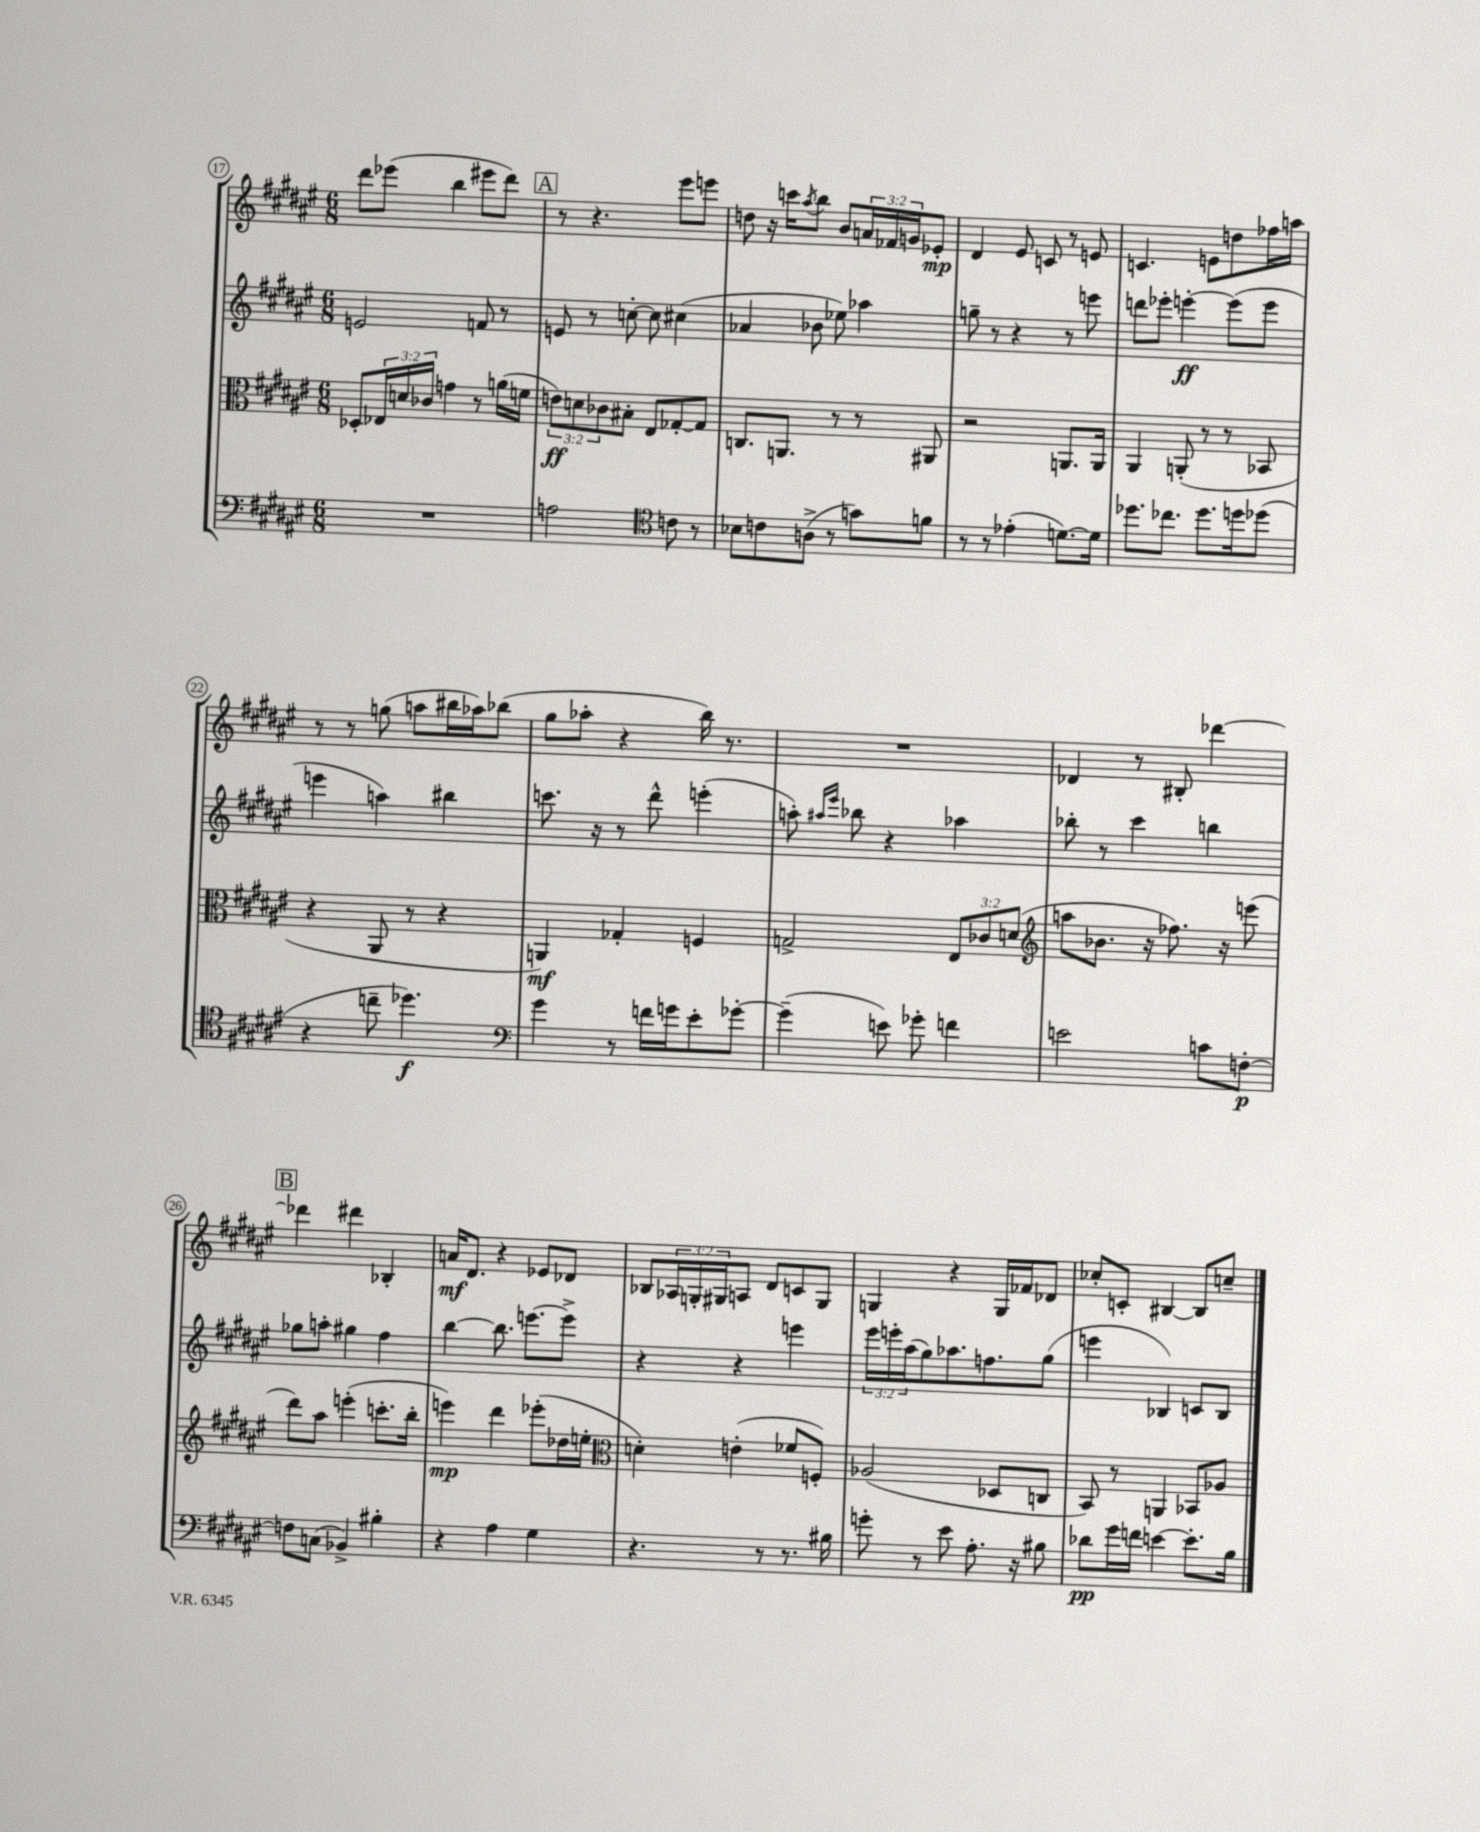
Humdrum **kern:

**kern	**kern	**kern	**kern
*staff4	*staff3	*staff2	*staff1
*clefF4	*clefC3	*clefG2	*clefG2
*k[f#c#g#d#a#e#]	*k[f#c#g#d#a#e#]	*k[f#c#g#d#a#e#]	*k[f#c#g#d#a#e#]
*M6/8	*M6/8	*M6/8	*M6/8
2.r	8D-'/L	2e/	8ddd#\L
.	24E-/L	.	(8eee-\J
.	24d/	.	.
.	24c-/JJ	.	.
.	4g\	.	4bb\
.	8r	8f/	8eee#\L
.	(16a\LL	8r	8ddd#\J)
.	16f\JJ	.	.
=	=	=	=
2A\	12e\L)	8e/	8r
.	12d\	.	.
.	.	8r	4.r
.	12c-\	.	.
.	8B#'\J	[8cc'\	.
.	8E#/L	8cc\]	.
*clefC4	*	*	*
8c\	[8G-'/	(4cc#\	8eee#\L
8r	8G-/]J	.	8eee\J
=	=	=	=
8B-\L	8.C/L	4a-/	8dd\
8c\	.	.	16r
.	8.AA/J	.	16ccc\LK
.	.	.	8qaa#/
(8A^\J	.	8b-\	8bb\J
8r	8r	8ee-\)	8b/L
8g\L)	8r	4aa-\	24a/L
.	.	.	24f-/
.	.	.	24g/J
8f\J	8AA#/	.	8e-'/J
=	=	=	=
8r	2r	8gg~\	4d#/
8r	.	8r	.
(4e-'\	.	4r	8e#/
.	.	.	8c/
[8.d\L)	8.AA/L	8r	8r
.	.	8eee\	8e/
16d\]Jk	16AA/Jk	.	.
=	=	=	=
8.dd-\L	4AA#/	8ddd\L	4.c/
.	.	8eee-'\J	.
8.cc-\J	.	.	.
.	(8AA'/	[4eee'\	.
8.dd-\L	8r	.	8e\L
.	8r	(8eee\]L	8dd\
16dd\k	.	.	.
(8dd-\J	8BB-/	8eee\J	16ff-\L
.	.	.	16aa\JJ
=	=	=	=
4r	4r	4eee\	8r
.	.	.	8r
8cc~\	8AA#/	4aa\)	(8gg\
4.dd-\)	8r	.	8aa\L
.	4r	4bb#\	16bb#\L
.	.	.	16aa-\J)
.	.	.	(8bb-\J
=	=	=	=
*clefF4	*	*	*
4g#\	4AA/)	8.ccc\	8gg#\L
.	.	.	8aa-'\J
.	.	16r	.
8r	4G-'/	8r	4r
16f\LL	.	8ddd#^^\	.
16g\J	.	.	.
8e#'\	4F/	(4eee'\	16bb\)
.	.	.	8.r
[8g-'\J	.	.	.
=	=	=	=
(4g-~\]	2G^/	8aa'\)	2.r
.	.	16qqaa#/LL	.
.	.	16qqeee#/JJ	.
.	.	8bb-\	.
8e\)	.	4r	.
8g-'\	.	.	.
4f\	12E#/L	4aa-\	.
.	12c-/	.	.
.	(12d/J	.	.
=	=	=	=
*	*clefG2	*	*
2e\	8aa\L	8bb-'\	4d-/
.	8.b-\J	8r	.
.	.	4ccc#\	8r
.	16r	.	.
.	8.ff-\)	.	8B#'/
8c\L	.	4bb\	[4ddd-\
.	16r	.	.
[8F'\J	(8eee\	.	.
=	=	=	=
8F\]L	8ddd#\L)	8gg-\L	4ddd-\]
(8C\J	8aa#\J	8aa'\J	.
4BB-^/)	(4eee'\	4gg#\	4ddd#\
4B#'\	8.ccc'\L	4ff#\	4B-'/
.	16bb'\Jk	.	.
=	=	=	=
4r	4eee\)	[4bb\	16a/LK
.	.	.	8.d#/J
4A#\	4ddd#\	8.bb\]	4r
.	.	[8.eee\L	.
4G#\	(8eee-'\L	.	8e-/L
.	16dd-\L	8eee^\]J	8d-/J
.	16ee'\JJ	.	.
=	=	=	=
*	*clefC3	*	*
4.r	4d'\)	4r	8B-/L
.	.	.	24A-/L
.	.	.	24G'/
.	.	.	24G#/J
.	(4e'\	4r	8A/J
8r	.	.	8d#/L
8.r	8f-/L	4eee\	8c/
.	8F'/J)	.	8G#/J
16B#\	.	.	.
=	=	=	=
8g'\	(2A-/	24eee#\LL	4G/
.	.	24eee'\	.
.	.	(24aa#\J	.
8r	.	8gg#\)	.
8e#\	.	8.aa-\	4r
8.A#'\	.	.	.
.	.	8.ff\	.
.	8D-/L	.	16G/LL
16r	.	.	16f-/J
8B#\	8C/J	(8gg#\J	8d-/J
=	=	=	=
8d-\L	8BB/)	4eee\	8cc-'/L
16g#\L	8r	.	8c'/J
16f\JJ	.	.	.
[4e\	4AA/	4B-/)	[4B#/
8.e'\]L	8BB-/L	8c/L	8B#/]L
.	8A-/J	8B-/J	8cc~/J
16B\Jk	.	.	.
==	==	==	==
*-	*-	*-	*-
